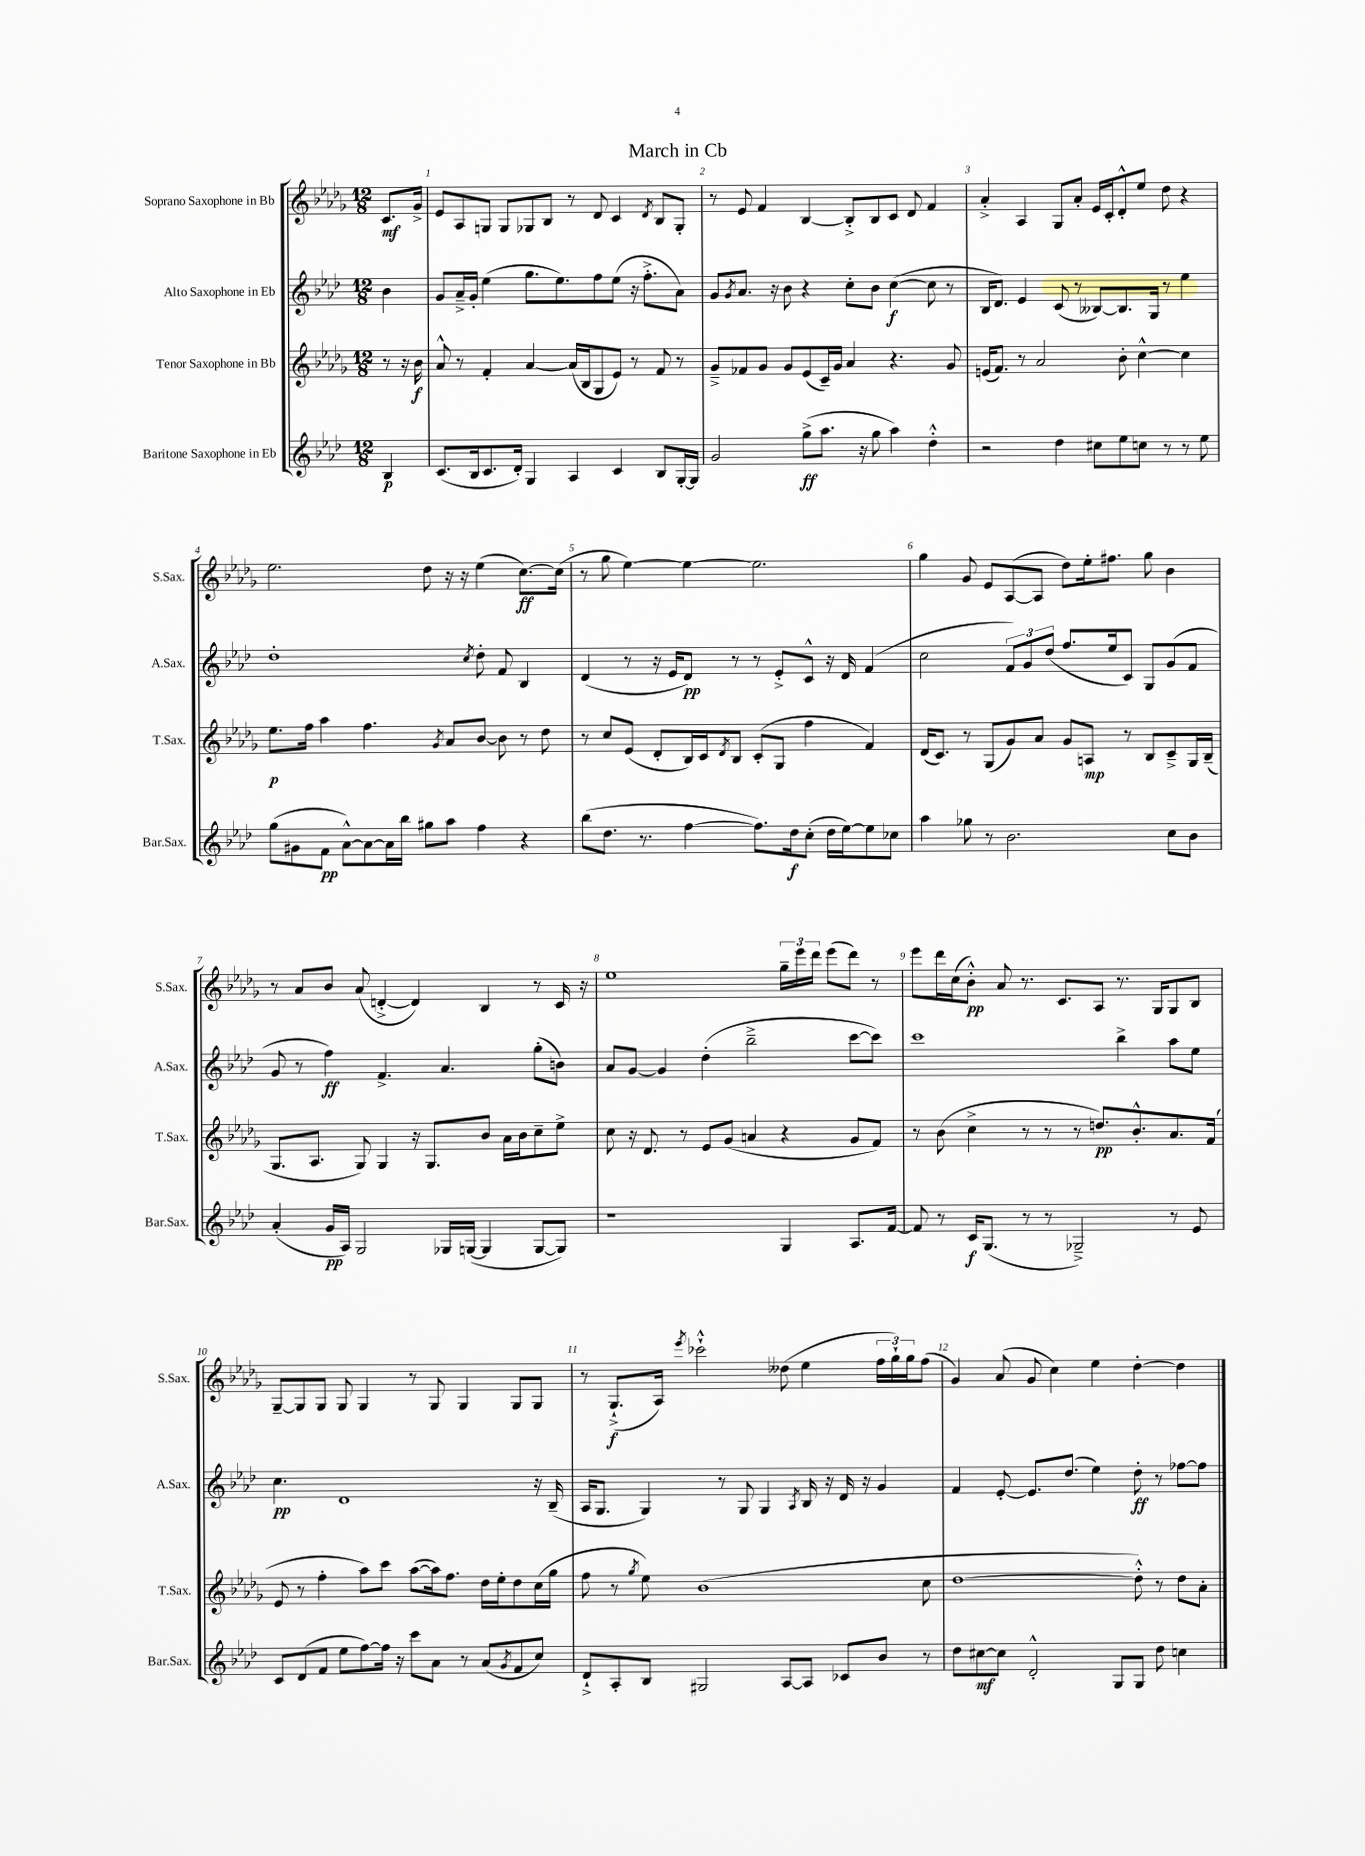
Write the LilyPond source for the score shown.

\header { title = "March in Cb" }
<<
\new StaffGroup <<
\new Staff = "s0" \with { instrumentName = "Soprano Saxophone in Bb" shortInstrumentName = "S.Sax." } {
    \clef treble \key des \major \numericTimeSignature \time 12/8 \partial 4
    c'8.\mf ges'16-> |
    ees'8 aes8 g8 g8 ges8 bes8 r8 des'8 c'4 \acciaccatura { des'8 } bes8 ges8-. |
    r8 ees'8 f'4 bes4~ bes8-.-> bes8 c'8 des'8 f'4 |
    aes'4-.-> aes4 ges8 aes'8-. ees'16 c'16-. des'8-.-^ ees''8 des''8 r4 |
    ees''2. des''8 r16 r16 ees''4( c''8.~\ff) c''16( |
    r8 ges''8 ees''4~) ees''4~ ees''2. |
    ges''4 ges'8 ees'8 aes8~( aes8 des''8) ees''16-. fis''8. ges''8 bes'4 |
    r8 aes'8 bes'8 aes'8( d'4~-.-> d'4) bes4 r8 c'16 r16 |
    ees''1 \tuplet 3/2 { ges''16-- ees'''16 des'''16 } ees'''8( des'''8) r8 |
    ees'''8 des'''16 c''16( bes'8-.-^\pp) aes'8 r8. c'8. aes8 r8. ges16 ges8 bes8 |
    ges8~-- ges8 ges8 ges8 ges4 r8 ges8 ges4 ges8 ges8 |
    r8 ges8.-!->\f( aes16) \acciaccatura { ees'''8 } ces'''2-!-^ deses''8( ees''4 \tuplet 3/2 { f''16 ges''16-!) ges''16 } f''8( |
    ges'4) aes'8( ges'8 c''4) ees''4 des''4~-. des''4 \bar "|." |
}
\new Staff = "s1" \with { instrumentName = "Alto Saxophone in Eb" shortInstrumentName = "A.Sax." } {
    \clef treble \key aes \major \numericTimeSignature \time 12/8 \partial 4
    bes'4 |
    g'8 aes'16---> g'16-. ees''4( g''8. ees''8.) f''8 ees''8( r16 f''8.-.-> aes'8) |
    g'8 \acciaccatura { g'8 } aes'8. r16 bes'8 r4 c''8-. bes'8 c''4~\f( c''8 r8 |
    bes16 des'8.) ees'4 c'8( r8 beses8~) beses8. g16 r8 ees''4 |
    des''1-. \acciaccatura { c''8 } des''8-. f'8 bes4 |
    des'4( r8 r16 ees'16 des'8\pp) r8 r8 ees'8-.-> c'8-^ r16 des'16 f'4( |
    c''2 \tuplet 3/2 { f'8) g'8 des''8( } f''8. ees''16 c'8) g8 g'8( f'8 |
    g'8 r8 f''4\ff) f'4.-> aes'4. g''8-.( b'8) |
    aes'8 g'8~ g'4 des''4-.( bes''2---> c'''8~ c'''8) |
    c'''1 bes''4-> aes''8 ees''8 |
    c''4.\pp des'1 r16 bes16--( |
    aes16 g8. g4) r8 g8 g4 \acciaccatura { aes8 } bes16 r16 des'16 r16 g'4 |
    f'4 ees'8~-. ees'8. des''8.( ees''4) des''8-.\ff r8 fes''8~ fes''8 \bar "|." |
}
\new Staff = "s2" \with { instrumentName = "Tenor Saxophone in Bb" shortInstrumentName = "T.Sax." } {
    \clef treble \key des \major \numericTimeSignature \time 12/8 \partial 4
    r8 r16 bes'16\f |
    aes'8-^ r8 f'4-. aes'4~ aes'16( bes16 ges8 ees'8) r8 f'8 r8 |
    ges'8---> fes'8 ges'8 ges'8 ees'8( c'16--) ges'16 aes'4 r4. ges'8 |
    e'16( f'8.) r8 aes'2 bes'8-. c''4~-^ c''4 |
    ees''8.\p f''16 aes''4 f''4. \acciaccatura { ges'8 } aes'8 bes'8~ bes'8 r8 des''8 |
    r8 c''8 ees'8( des'8-. bes16) c'16 \acciaccatura { des'8 } bes8 c'8-.( ges8 f''4 f'4) |
    des'16( c'8.) r8 ges8( ges'8) aes'8 ges'8 a8\mp r8 bes8 c'8---> ges16 bes16--( |
    ges8. aes8. ges8) ges4 r16 ges8. bes'8 aes'16 bes'16 c''8-- ees''8-> |
    c''8 r16 des'8. r8 ees'8 ges'8( a'4 r4 ges'8 f'8) |
    r8 bes'8( c''4-> r8 r8 r8 d''8.\pp) bes'8.-.-^ aes'8. f'16( |
    ees'8 r8 f''4-. aes''8) c'''8 aes''8~( aes''16) f''8. des''16 ees''16-. des''8 c''16( ges''16 |
    f''8 r8 \acciaccatura { ges''8 } ees''8) bes'1( c''8 |
    des''1~ des''8-.-^) r8 des''8 aes'8-. \bar "|." |
}
\new Staff = "s3" \with { instrumentName = "Baritone Saxophone in Eb" shortInstrumentName = "Bar.Sax." } {
    \clef treble \key aes \major \numericTimeSignature \time 12/8 \partial 4
    bes4\p |
    c'8.( bes16 c'8. des'16-.) g4 aes4 c'4 bes8 g16~-. g16 |
    g'2 g''8->\ff( aes''8. r16 g''8 aes''4) des''4-.-^ |
    r2 des''4 cis''8 ees''8 c''8 r8 r8 ees''8 |
    g''8( gis'8 f'8\pp aes'8~-^) aes'8~ aes'16 bes''16 gis''8 aes''8 f''4 r4 |
    bes''8( des''8. r8. f''4~ f''8.) des''16\f c''8-.( des''16 ees''16~) ees''8 ces''8 |
    aes''4 ges''8 r8 bes'2. c''8 bes'8 |
    aes'4-.( g'16\pp aes16) g2 ges16 g16~( g4 g8~ g8) |
    r1 g4 aes8. f'16~ |
    f'8 r8 c'16\f g8.( r8 r8 ges2--->) r8 ees'8 |
    c'8 des'8( f'8 ees''8 f''8~) f''16 r16 c'''8 aes'8 r8 aes'8( \acciaccatura { g'8 } f'8 c''8) |
    des'8-!-> aes8-. bes8 gis2 aes8~ aes8 ces'8 bes'8 r8 |
    des''8 cis''8~\mf cis''8 des'2-.-^ g8 g8 des''8 c''4 \bar "|." |
}
>>
>>
\layout { \context { \Score \override BarNumber.break-visibility = ##(#f #t #t) barNumberVisibility = #all-bar-numbers-visible } }
